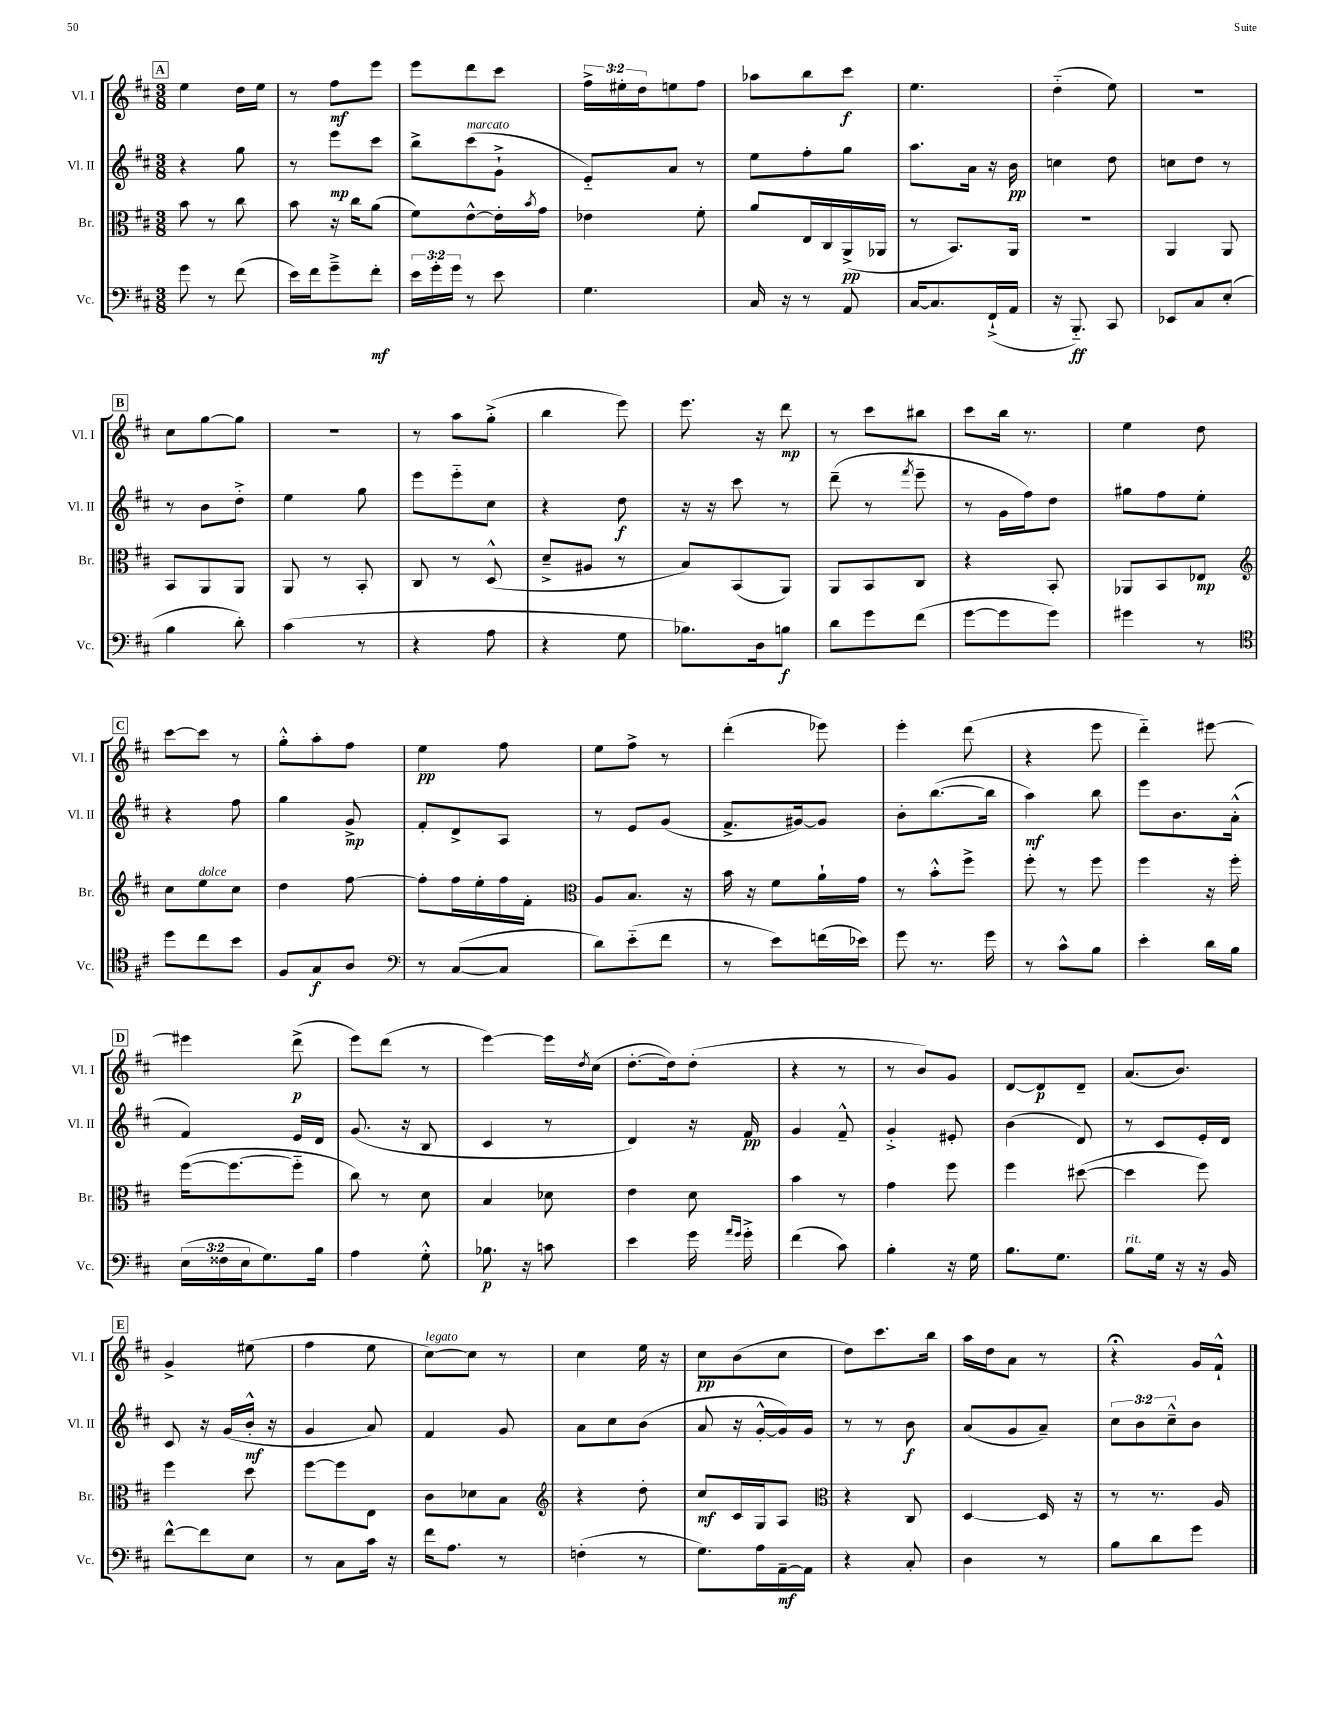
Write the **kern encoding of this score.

**kern	**dynam	**kern	**dynam	**kern	**dynam	**kern	**dynam
*part4	*part4	*part3	*part3	*part2	*part2	*part1	*part1
*staff4	*staff4	*staff3	*staff3	*staff2	*staff2	*staff1	*staff1
*I"Vc.	*	*I"Br.	*	*I"Vl. II	*	*I"Vl. I	*
*I'Vc.	*	*I'Br.	*	*I'Vl. II	*	*I'Vl. I	*
*clefF4	*	*clefC3	*	*clefG2	*	*clefG2	*
*k[f#c#]	*	*k[f#c#]	*	*k[f#c#]	*	*k[f#c#]	*
*M3/8	*	*M3/8	*	*M3/8	*	*M3/8	*
!!LO:REH:place=s1:t=A
=37	=37	=37	=37	=37	=37	=37	=37
8g\	.	8b\	.	4r	.	4ee\	.
8r	.	8r	.	.	.	.	.
(8f#\	.	8cc#\	.	8gg\	.	16dd\LL	.
.	.	.	.	.	.	16ee\JJ	.
=38	=38	=38	=38	=38	=38	=38	=38
16e\LL)	.	8b\	.	8r	.	8r	.
16f#\J	.	.	.	.	.	.	.
8g~^\	.	16r	.	8eee\L	mp	8ff#\L	mf
.	.	16cc#\KL	.	.	.	.	.
8f#'\J	mf	(8a\J	.	8ccc#\J	.	8eee\J	.
=39	=39	=39	=39	=39	=39	=39	=39
24e\LL	.	8f#\L)	.	8bb^\L	.	8eee\L	.
24g'\	.	.	.	.	.	.	.
24g\JJ	.	.	.	.	.	.	.
!	!	!	!	!LO:TX:a:i:t=marcato	!	!	!
8r	.	[8e^^\	.	(8ccc#\	.	8ddd\	.
8e\	.	16e'\L]	.	8g`^\J	.	8ccc#\J	.
.	.	8qb/	.	.	.	.	.
.	.	16g\JJ	.	.	.	.	.
=40	=40	=40	=40	=40	=40	=40	=40
4.G\	.	4e-X\	.	8e/L)	.	24ff#^\LL	.
.	.	.	.	.	.	24ee#X'\	.
.	.	.	.	.	.	24dd\J	.
.	.	.	.	8a/J	.	8een\	.
.	.	8f#'\	.	8r	.	8ff#\J	.
=41	=41	=41	=41	=41	=41	=41	=41
16C#/	.	8a/L	.	8ee\L	.	8aa-X\L	.
16r	.	.	.	.	.	.	.
8r	.	16E/L	.	8ff#'\	.	8bb\	.
.	.	16C#/	.	.	.	.	.
8AA/	.	(16AA^/	pp	8gg\J	.	8ccc#\J	f
.	.	16AA-X/JJ	.	.	.	.	.
=42	=42	=42	=42	=42	=42	=42	=42
[16C#/KL	.	8r	.	8.aa\L	.	4.ee\	.
8.C#/]	.	.	.	.	.	.	.
.	.	8.BB/L)	.	.	.	.	.
.	.	.	.	16a\Jk	.	.	.
(16FF#`^/L	.	.	.	16r	.	.	.
16AA/JJ	.	16AA/Jk	.	16b\	pp	.	.
=43	=43	=43	=43	=43	=43	=43	=43
16r	.	4.r	.	4ccn\	.	(4dd\	.
8.BBB/)	ff	.	.	.	.	.	.
8CC#/	.	.	.	8dd\	.	8ee\)	.
=44	=44	=44	=44	=44	=44	=44	=44
8EE-X/L	.	4AA/	.	8ccn\L	.	4.r	.
8C#/	.	.	.	8dd\J	.	.	.
(8E'/J	.	8AA/	.	8r	.	.	.
!!LO:LB:g=z
!!LO:REH:place=s1:t=B
=45	=45	=45	=45	=45	=45	=45	=45
4B\	.	8BB/L	.	8r	.	8cc#\L	.
.	.	8AA/	.	8b\L	.	[8gg\	.
8d'\)	.	8AA/J	.	8dd'^\J	.	8gg\J]	.
=46	=46	=46	=46	=46	=46	=46	=46
(4c#\	.	8AA/	.	4ee\	.	4.r	.
.	.	8r	.	.	.	.	.
8r	.	8BB'/	.	8gg\	.	.	.
=47	=47	=47	=47	=47	=47	=47	=47
4r	.	8C#/	.	8eee\L	.	8r	.
.	.	8r	.	8eee\	.	8aa\L	.
8A\	.	(8D^^/	.	8cc#\J	.	(8gg'^\J	.
=48	=48	=48	=48	=48	=48	=48	=48
4r	.	8d~^/L	.	4r	.	4bb\	.
.	.	8A#X/J	.	.	.	.	.
8G\	.	8r	.	8dd\	f	8eee\)	.
=49	=49	=49	=49	=49	=49	=49	=49
8.B-X\L)	.	8B/L)	.	16r	.	8.eee\	.
.	.	.	.	16r	.	.	.
.	.	(8BB/	.	8ccc#\	.	.	.
16D\k	.	.	.	.	.	16r	.
8Bn\J	f	8AA/J)	.	8r	.	8ddd\	mp
=50	=50	=50	=50	=50	=50	=50	=50
8d\L	.	8AA/L	.	(8ddd~\	.	8r	.
8g\	.	8BB/	.	8r	.	8ccc#\L	.
.	.	.	.	8qfff#/	.	.	.
(8f#\J	.	8C#/J	.	8eee~\	.	8bb#X\J	.
=51	=51	=51	=51	=51	=51	=51	=51
[8g\L	.	4r	.	8r	.	8ccc#\L	.
8g\]	.	.	.	16g\LL	.	16bb\Jk	.
.	.	.	.	16ff#\J)	.	8.r	.
8g\J)	.	8BB'/	.	8dd\J	.	.	.
=52	=52	=52	=52	=52	=52	=52	=52
4g#X\	.	8AA-X/L	.	8gg#X\L	.	4ee\	.
.	.	8BB/	.	8ff#\	.	.	.
8r	.	8E-X/J	mp	8ee'\J	.	8dd\	.
!!LO:LB:g=z
!!LO:REH:place=s1:t=C
=53	=53	=53	=53	=53	=53	=53	=53
*clefC4	*	*clefG2	*	*	*	*	*
8dd\L	.	8cc#\L	.	4r	.	[8ccc#\L	.
!	!	!LO:TX:a:i:t=dolce	!	!	!	!	!
8cc#\	.	8ee\	.	.	.	8ccc#\J]	.
8b\J	.	8cc#\J	.	8ff#\	.	8r	.
=54	=54	=54	=54	=54	=54	=54	=54
8F#/L	.	4dd\	.	4gg\	.	8gg'^^\L	.
8G/	f	.	.	.	.	8aa'\	.
8A/J	.	[8ff#\	.	8g^/	mp	8ff#\J	.
=55	=55	=55	=55	=55	=55	=55	=55
*clefF4	*	*	*	*	*	*	*
8r	.	8ff#'\L]	.	8f#'/L	.	4ee\	pp
([8C#/L	.	16ff#\L	.	8d^/	.	.	.
.	.	16ee'\	.	.	.	.	.
8C#/J]	.	16ff#\	.	8A/J	.	8ff#\	.
.	.	16f#'\JJ	.	.	.	.	.
=56	=56	=56	=56	=56	=56	=56	=56
*	*	*clefC3	*	*	*	*	*
8d\L)	.	8A/L	.	8r	.	8ee\L	.
(8e\	.	8.B/J	.	8e/L	.	8ff#^\J	.
8f#\J	.	.	.	(8g/J	.	8r	.
.	.	16r	.	.	.	.	.
=57	=57	=57	=57	=57	=57	=57	=57
8r	.	16b\	.	8.f#^/L	.	(4ddd'\	.
.	.	16r	.	.	.	.	.
8e\L)	.	8f#\L	.	.	.	.	.
.	.	.	.	[16g#X/k)	.	.	.
(16fn\L	.	16a`\L	.	8g#/J]	.	8eee-X\)	.
16e-X\JJ)	.	16g\JJ	.	.	.	.	.
=58	=58	=58	=58	=58	=58	=58	=58
8g\	.	8r	.	8b'\L	.	4eee'\	.
8.r	.	8b'^^\L	.	([8.bb\	.	.	.
.	.	8ff#^\J	.	.	.	(8ddd\	.
16g\	.	.	.	16bb\Jk]	.	.	.
=59	=59	=59	=59	=59	=59	=59	=59
8r	.	8ff#'\	.	4aa\)	mf	4r	.
8c#^^\L	.	8r	.	.	.	.	.
8B\J	.	8ff#\	.	8bb\	.	8eee\	.
=60	=60	=60	=60	=60	=60	=60	=60
4e'\	.	4ff#\	.	8eee\L	.	4ddd\)	.
.	.	.	.	8.b\	.	.	.
16d\LL	.	16r	.	.	.	[8eee#X\	.
16B\JJ	.	16ff#'\	.	(16a'^^\Jk	.	.	.
!!LO:LB:g=z
!!LO:REH:place=s1:t=D
=61	=61	=61	=61	=61	=61	=61	=61
(24E\LL	.	([16ff#\KL	.	4f#/)	.	4eee#X\]	.
24F##X\	.	.	.	.	.	.	.
.	.	8.ff#\_	.	.	.	.	.
24E\J	.	.	.	.	.	.	.
8.G\)	.	.	.	.	.	.	.
.	.	8ff#\J]	.	16e/LL	.	(8ddd^\	p
16B\Jk	.	.	.	16d/JJ	.	.	.
=62	=62	=62	=62	=62	=62	=62	=62
4A\	.	8cc#\)	.	(8.g/	.	8eee\L)	.
.	.	8r	.	.	.	(8ddd\J	.
.	.	.	.	16r	.	.	.
8G'^^\	.	8d\	.	8B/	.	8r	.
=63	=63	=63	=63	=63	=63	=63	=63
8.B-X\	p	4B/	.	4c#/	.	[4eee\)	.
16r	.	.	.	.	.	.	.
8cn\	.	8d-X\	.	8r	.	16eee\LL]	.
.	.	.	.	.	.	8qdd/	.
.	.	.	.	.	.	(16cc#\JJ	.
=64	=64	=64	=64	=64	=64	=64	=64
4e\	.	4e\	.	4d/)	.	[8.dd'\L	.
.	.	.	.	.	.	16dd\k])	.
16g\	.	8d\	.	16r	.	(8dd'\J	.
16qqa/LL	.	.	.	.	.	.	.
16qqg/JJ	.	.	.	.	.	.	.
16g'^\	.	.	.	16f#/	pp	.	.
=65	=65	=65	=65	=65	=65	=65	=65
(4f#\	.	4b\	.	4g/	.	4r	.
8c#\)	.	8r	.	8f#~^^/	.	8r	.
=66	=66	=66	=66	=66	=66	=66	=66
4B'\	.	4g\	.	4g'^/	.	8r	.
.	.	.	.	.	.	8b/L)	.
16r	.	8ff#\	.	8e#X'/	.	8g/J	.
16G\	.	.	.	.	.	.	.
=67	=67	=67	=67	=67	=67	=67	=67
8.B\L	.	4ff#\	.	(4b\	.	[8d/L	.
.	.	.	.	.	.	8d/]	p
8.G\J	.	.	.	.	.	.	.
.	.	([8dd#X\	.	8d/)	.	8d~/J	.
=68	=68	=68	=68	=68	=68	=68	=68
!LO:TX:a:i:t=rit.	!	!	!	!	!	!	!
8B\L	.	4dd#\]	.	8r	.	(8.a/L	.
16G\Jk	.	.	.	8c#/L	.	.	.
16r	.	.	.	.	.	8.b/J)	.
16r	.	8ff#\)	.	16e'/L	.	.	.
16BB/	.	.	.	16d/JJ	.	.	.
!!LO:LB:g=z
!!LO:REH:place=s1:t=E
=69	=69	=69	=69	=69	=69	=69	=69
[8f#^^\L	.	4ff#\	.	8c#/	.	4g^/	.
8f#\]	.	.	.	16r	.	.	.
.	.	.	.	(16g/LL	.	.	.
8E\J	.	8dd\	.	16b'^^/JJ	mf	(8ee#X\	.
.	.	.	.	16r	.	.	.
=70	=70	=70	=70	=70	=70	=70	=70
8r	.	[8ff#\L	.	4g/	.	4ff#\	.
8C#\L	.	8ff#\]	.	.	.	.	.
16c#\Jk	.	8E\J	.	8a/)	.	8ee\	.
16r	.	.	.	.	.	.	.
=71	=71	=71	=71	=71	=71	=71	=71
!	!	!	!	!	!	!LO:TX:a:i:t=legato	!
16f#\KL	.	8c#\L	.	4f#/	.	[8cc#\L)	.
8.A\J	.	.	.	.	.	.	.
.	.	8d-X\	.	.	.	8cc#\J]	.
8r	.	8B\J	.	8g/	.	8r	.
=72	=72	=72	=72	=72	=72	=72	=72
*	*	*clefG2	*	*	*	*	*
(4Fn'\	.	4r	.	8a\L	.	4cc#\	.
.	.	.	.	8cc#\	.	.	.
8r	.	8dd'\	.	(8b\J	.	16ee\	.
.	.	.	.	.	.	16r	.
=73	=73	=73	=73	=73	=73	=73	=73
8.G\L)	.	8cc#/L	mf	8a/	.	8cc#\L	pp
.	.	16c#/L	.	16r	.	(8b\	.
16A\L	.	16G/J	.	[16g'^^/LL	.	.	.
[16AA~\	mf	8A/J	.	16g/])	.	8cc#\J	.
16AA\JJ]	.	.	.	16g/JJ	.	.	.
=74	=74	=74	=74	=74	=74	=74	=74
*	*	*clefC3	*	*	*	*	*
4r	.	4r	.	8r	.	8dd\L)	.
.	.	.	.	8r	.	8.ccc#\	.
8C#'/	.	8C#/	.	8b\	f	.	.
.	.	.	.	.	.	16bb\Jk	.
=75	=75	=75	=75	=75	=75	=75	=75
4D\	.	[4D/	.	(8a/L	.	16aa\LL	.
.	.	.	.	.	.	16dd\J	.
.	.	.	.	8g/	.	8a\J	.
8r	.	16D/]	.	8a~/J)	.	8r	.
.	.	16r	.	.	.	.	.
=76	=76	=76	=76	=76	=76	=76	=76
8B\L	.	8r	.	12cc#\L	.	4r;<	.
.	.	.	.	12b\	.	.	.
8d\	.	8.r	.	.	.	.	.
.	.	.	.	12cc#~^^\	.	.	.
8g\J	.	.	.	8b\J	.	16g/LL	.
.	.	16A/	.	.	.	16f#`^^/JJ	.
==	==	==	==	==	==	==	==
*-	*-	*-	*-	*-	*-	*-	*-
